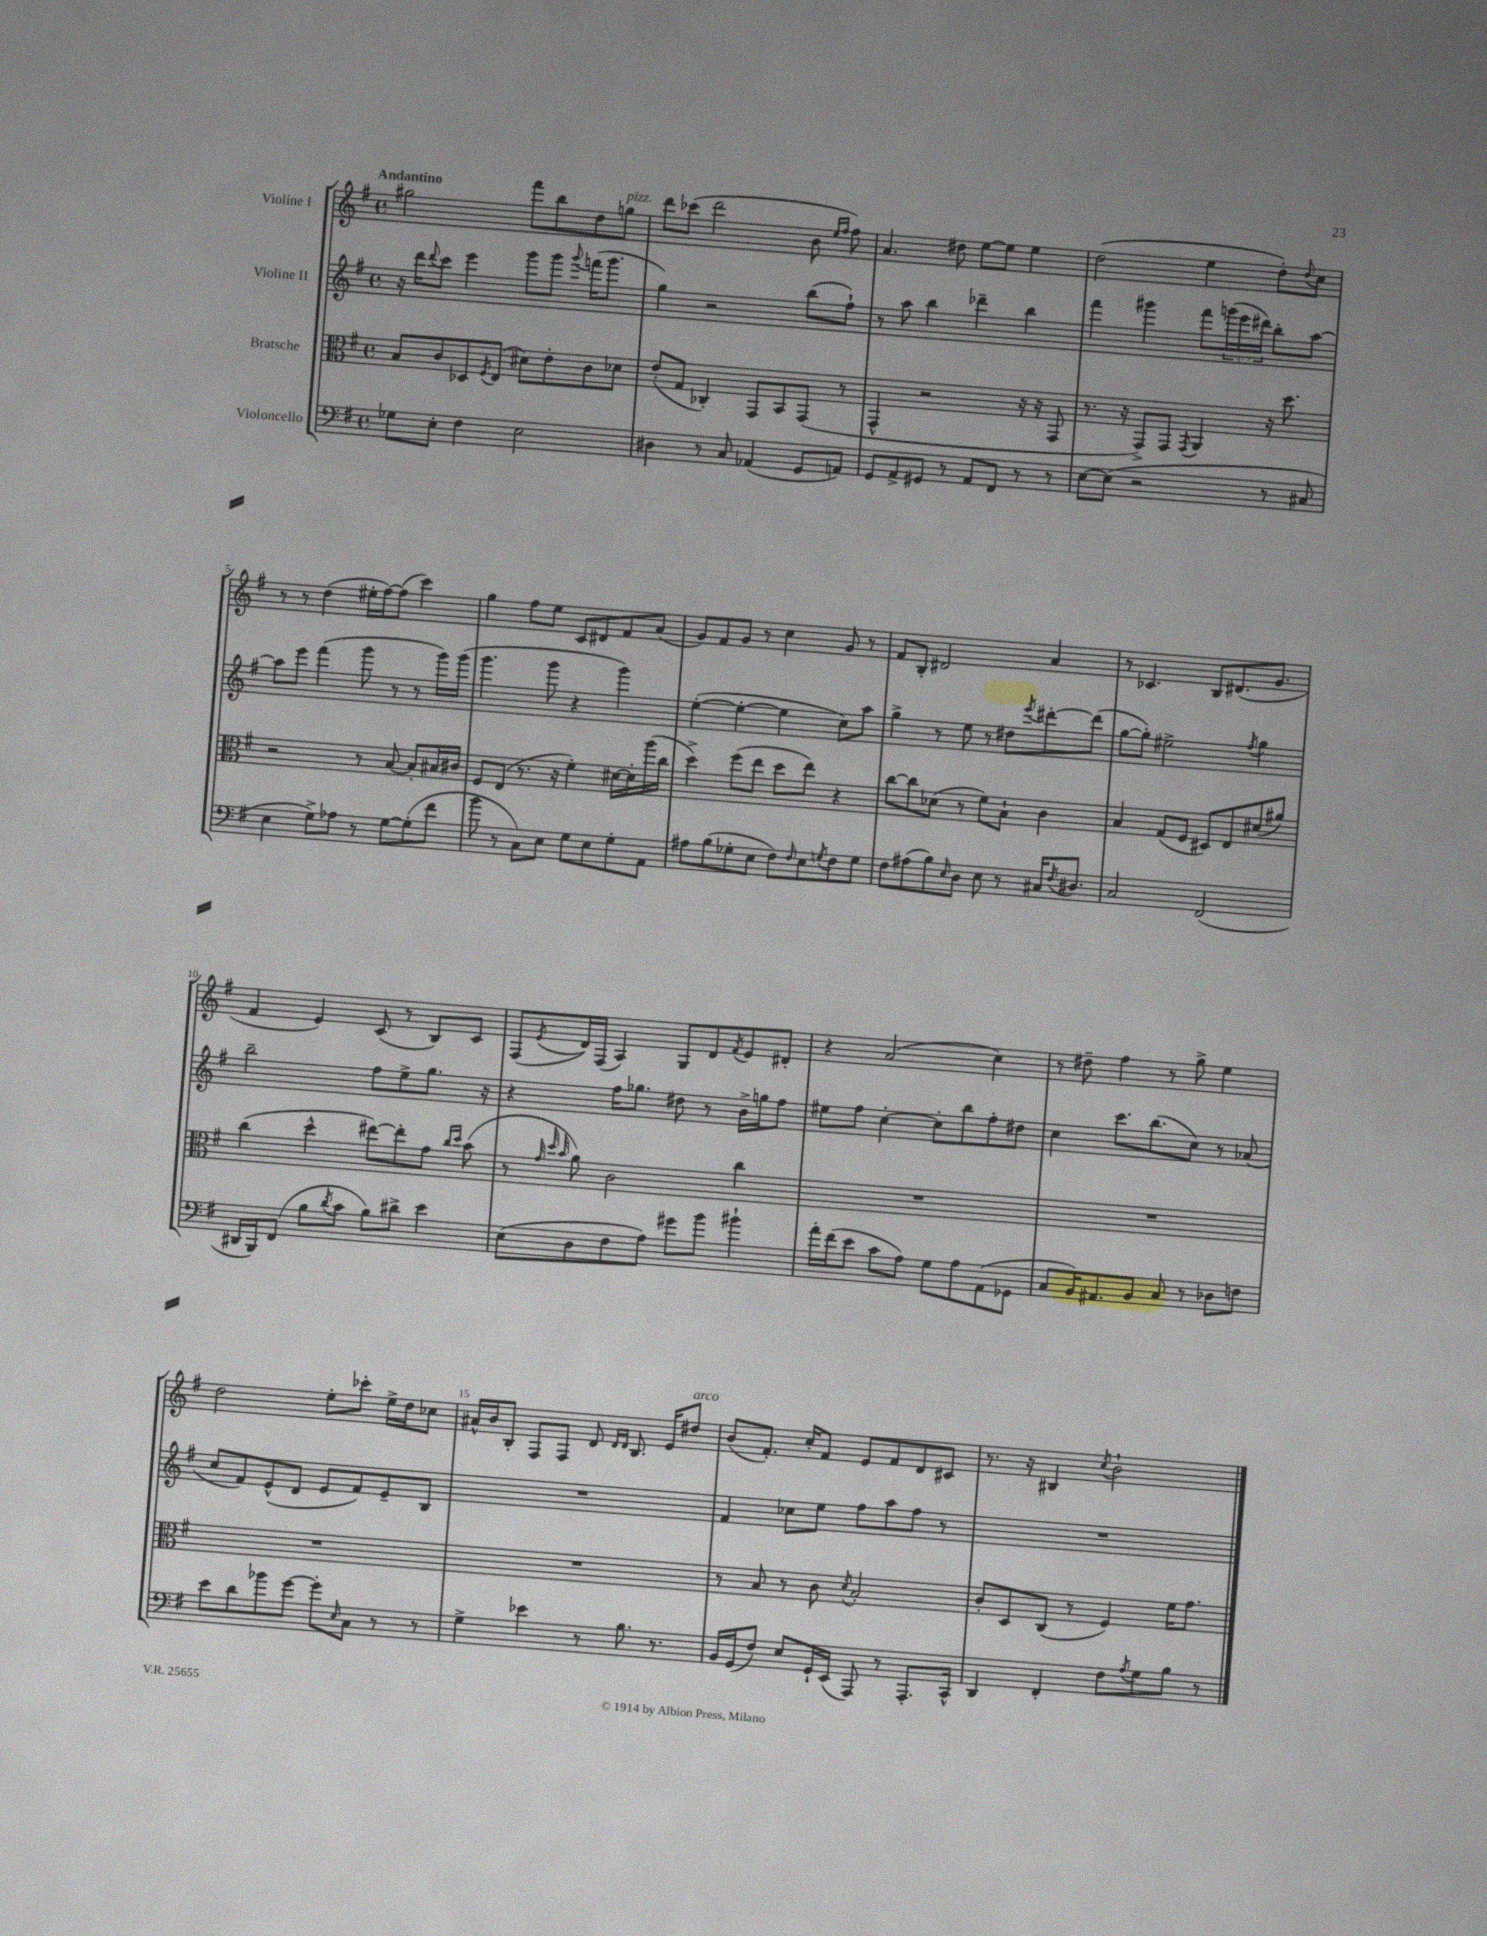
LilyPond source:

<<
\new StaffGroup <<
\new Staff = "s0" \with { instrumentName = "Violine I" } {
    \clef treble \key g \major \defaultTimeSignature \time 4/4 \tempo "Andantino"
    gis''2 fis'''8 b''8 d''8 g''8^\markup { \italic "pizz." } |
    d'''8 ces'''8( d'''2 b'8 \grace { e''16 fis''16 } fis''8) |
    a'4. dis''8 e''8~ e''8 e''4 |
    d''2( e''4 d''8-.) \appoggiatura { d''8 } c''8 |
    r8 r8 d''4( eis''16-. fis''16~) fis''8( c'''4) |
    g''4 fis''8 e''8 c'8 dis'8 fis'8 a'8( |
    g'8) fis'8 g'8 r8 c''4 g'8 r8 |
    fis'8 b8-. dis'2 a'4 |
    r8 ces'4. b8 dis'8.( g'8. |
    fis'4 e'4) c'8( r8 b8) c'8 |
    fis8( \acciaccatura { e'8 } d'16) fis16( a4) g8 d'8 \acciaccatura { fis'8 } e'8 dis'8-. |
    r4 a'2( c''4) |
    r8 dis''8-- fis''4 r8 g''8-> e''4 |
    d''2 e''8-. ces'''8-. e''16-> d''16 ces''8 |
    ais'16-^ b'16 b8-. fis8 fis8 d'8 \grace { d'16 d'16 } b8. e'16 dis''8^\markup { \italic "arco" } |
    b'8( fis'8.-.) c''16-. fis'8 e'8 fis'8 d'8 cis'8 |
    r8. r16 bis4 \acciaccatura { c''8 } b'2-! \bar "|." |
}
\new Staff = "s1" \with { instrumentName = "Violine II" } {
    \clef treble \key g \major \defaultTimeSignature \time 4/4 \override Staff.TupletNumber.text = #tuplet-number::calc-fraction-text
    r16 d'''16 \appoggiatura { d'''8 } c'''8 e'''4 g'''8 g'''8 \appoggiatura { g'''8 } f'''16( g'''8. |
    g''4) r2 b''8( fis''8-!) |
    r8 a''8 b''4 des'''4-- b''4 |
    fis'''4 gis'''4 fis'''8 \tuplet 3/2 { g'''16( e'''16 dis'''16) } b''8-. a''8~ |
    a''8 e'''8 fis'''4( g'''8 r8 r8 g'''16) g'''16( |
    g'''4. g'''8 r4 g'''4) |
    e''4~-.( e''4~-. e''4 c''8) a''8 |
    g''4-> r8 e''8 r8 dis''8 \acciaccatura { e'''8 } dis'''8~-. dis'''8( |
    g''8~ g''8-.) eis''2-> \acciaccatura { fis''8 } g''4 |
    b''2-- fis''8 e''8-> g''8. r16 |
    r4 fis''16 ges''8. dis''8 r8 b'16-> g''16 fis''8 |
    eis''8 fis''8 c''4~-. c''8-. b''8 fis''8-. dis''8 |
    c''4 c'''8. b''8.( c''8) r8 aes'8( |
    c''8 fis'8) e'8-^( d'8 e'8 fis'8) e'8-- b8 |
    R1 |
    fis'4 ces''8 e''8 fis''8 a''8 fis''8 r8 |
    R1 \bar "|." |
}
\new Staff = "s2" \with { instrumentName = "Bratsche" } {
    \clef alto \key g \major \defaultTimeSignature \time 4/4
    b8 c'8 des8 \acciaccatura { fis8 } e8( dis'8) e'8-. c'8 des'8 |
    e'8-.( g8 ces4-.) g,8 b,8 g,8( r8 |
    g,4-^ r2 r16 r16 g,8 |
    r8. r16 g,8->) g,8 \acciaccatura { g,8 } a,4 r16 d''8. |
    r2 r8 b8~ b8-. bis16 cis'16 |
    fis8 e8( r8. r16 fis'4-.) dis'16~ dis'16-. a''16( c''16 |
    d''4->) fis''8( e''8 d''8 e''8) r4 |
    c''8~ c''8 des'8( r8 fis'8) b8-! c'4 |
    b4 g8( fis8 dis8) e8 dis'8( ais'8) |
    c''4( d''4-^ eis''8~) eis''8-. g'8 \grace { c''16 d''16 } b'8( |
    r8 \grace { g'32 d''32 b'32 } a'8) c'2 c''4 |
    R1 |
    R1 |
    R1 |
    R1 |
    r8 b8 r8 c'8 \acciaccatura { d'8 } b2-. |
    c'8-. d8 c8( r8 fis4) fis'16 g'8. \bar "|." |
}
\new Staff = "s3" \with { instrumentName = "Violoncello" } {
    \clef bass \key g \major \defaultTimeSignature \time 4/4
    ges8 e8-. fis4 e2 |
    dis4 r8 c8 aes,4( g,8 a,8) |
    g,8 a,8-> gis,8 r8 a,8 fis,8 r8 r8 |
    e8~ e8( r2 r8 cis8 |
    e4 g8->) aes8 r8 g8~ g8-.( fis'8 |
    b'8 r8 c8) e8 g8 e8 g8-. a,8 |
    ais8 b8( ges8-. e8 fis8) \grace { fis16 } e8 \acciaccatura { g8 } fis8 g8 |
    fis8 ais8( b8) \grace { e16 } d8 e8 r8 cis16 \acciaccatura { fis8 } dis8. |
    c2 fis,2( |
    dis,16 b,,16) fis,8( b8 \acciaccatura { d'8 } c'8 b8) dis'8-> e'4 |
    e8( d8 fis8 a8) gis'8 b'8 bis'4-! |
    a'16-. fis'16( e'8 c'8 a8) g8 a8 a,8( ges,8 |
    c8 b,16) ais,8. b,8 c8 r8 des8 f8 |
    e'8 d'8 bes'8 g'8~ g'8-. \grace { e16 } c8 r8 r8 |
    g4-> ees'4 r8 b8. r8. |
    b,16 g,16( fis8) e8 g,16-! e,16( a,,8) r8 a,,8.-. c,16-^ |
    d,4 fis,4-. fis8 \acciaccatura { a8 } g8 b8 r8 \bar "|." |
}
>>
>>
\layout { \context { \Score \override BarNumber.break-visibility = ##(#f #t #t) barNumberVisibility = #(every-nth-bar-number-visible 5) } }
